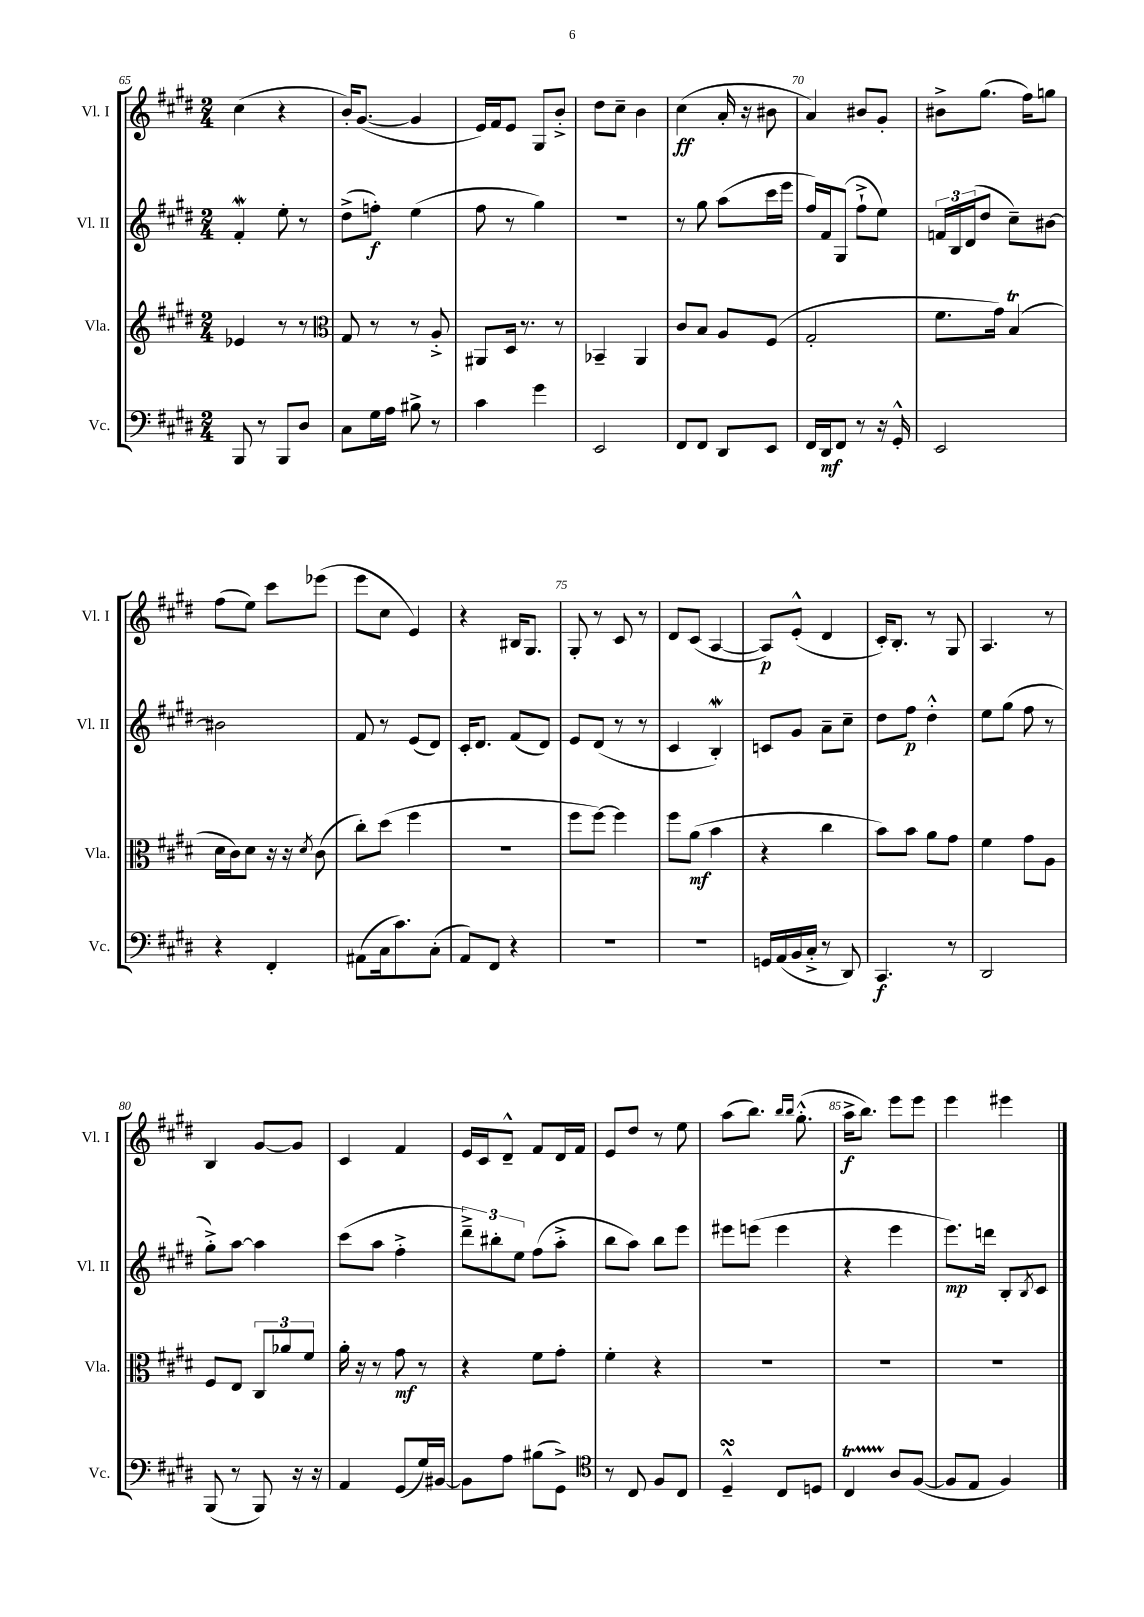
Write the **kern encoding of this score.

**kern	**dynam	**kern	**dynam	**kern	**dynam	**kern	**dynam
*part4	*part4	*part3	*part3	*part2	*part2	*part1	*part1
*staff4	*staff4	*staff3	*staff3	*staff2	*staff2	*staff1	*staff1
*I"Vc.	*	*I"Vla.	*	*I"Vl. II	*	*I"Vl. I	*
*I'Vc.	*	*I'Vla.	*	*I'Vl. II	*	*I'Vl. I	*
*clefF4	*	*clefG2	*	*clefG2	*	*clefG2	*
*k[f#c#g#d#]	*	*k[f#c#g#d#]	*	*k[f#c#g#d#]	*	*k[f#c#g#d#]	*
*M2/4	*	*M2/4	*	*M2/4	*	*M2/4	*
=65	=65	=65	=65	=65	=65	=65	=65
8BBB/	.	4e-X/	.	4f#W'/	.	(4cc#\	.
8r	.	.	.	.	.	.	.
8BBB/L	.	8r	.	8ee'\	.	4r	.
8D#/J	.	8r	.	8r	.	.	.
=66	=66	=66	=66	=66	=66	=66	=66
*	*	*clefC3	*	*	*	*	*
8C#\L	.	8G#/	.	(8dd#^\L	.	16b'/KL)	.
.	.	.	.	.	.	([8.g#/J	.
16G#\L	.	8r	.	8ffn'\J)	f	.	.
16A\JJ	.	.	.	.	.	.	.
8B#X^\	.	8r	.	(4ee\	.	4g#/]	.
8r	.	8A'^/	.	.	.	.	.
=67	=67	=67	=67	=67	=67	=67	=67
4c#\	.	8AA#X/L	.	8ff#\	.	16e/LL)	.
.	.	.	.	.	.	16f#/J	.
.	.	16D#/Jk	.	8r	.	8e/J	.
.	.	8.r	.	.	.	.	.
4g#\	.	.	.	4gg#\)	.	8G#/L	.
.	.	8r	.	.	.	8b'^/J	.
=68	=68	=68	=68	=68	=68	=68	=68
2EE/	.	4BB-X~/	.	2r	.	8dd#\L	.
.	.	.	.	.	.	8cc#~\J	.
.	.	4AA/	.	.	.	4b\	.
=69	=69	=69	=69	=69	=69	=69	=69
8FF#/L	.	8c#/L	.	8r	.	(4cc#\	ff
8FF#/J	.	8B/J	.	8gg#\	.	.	.
8DD#/L	.	8A/L	.	(8aa\L	.	16a'/	.
.	.	.	.	.	.	16r	.
8EE/J	.	(8F#/J	.	16ccc#\L	.	8b#X\	.
.	.	.	.	16eee\JJ	.	.	.
=70	=70	=70	=70	=70	=70	=70	=70
16FF#/LL	.	2G#'/	.	16ff#/LL)	.	4a/)	.
16DD#/J	mf	.	.	16f#/J	.	.	.
8FF#/J	.	.	.	(8G#/J	.	.	.
8r	.	.	.	8ff#`^\L	.	8b#X/L	.
16r	.	.	.	8ee\J)	.	8g#'/J	.
16GG#'^^/	.	.	.	.	.	.	.
=71	=71	=71	=71	=71	=71	=71	=71
2EE/	.	8.f#\L	.	24fn/LL	.	8b#X^\L	.
.	.	.	.	24B/	.	.	.
.	.	.	.	(24d#/J	.	.	.
.	.	.	.	8dd#/J	.	(8.gg#\J	.
.	.	16g#\Jk)	.	.	.	.	.
.	.	(4BT/	.	8cc#~\L)	.	.	.
.	.	.	.	.	.	16ff#\KL)	.
.	.	.	.	[8b#X\J	.	8ggn\J	.
!!LO:LB:g=z
=72	=72	=72	=72	=72	=72	=72	=72
4r	.	16d#\LL	.	2b#X\]	.	(8ff#\L	.
.	.	16c#\J)	.	.	.	.	.
.	.	8d#\J	.	.	.	8ee\J)	.
4FF#'/	.	16r	.	.	.	8ccc#\L	.
.	.	16r	.	.	.	.	.
.	.	8qd#/	.	.	.	.	.
.	.	(8c#\	.	.	.	(8eee-X\J	.
=73	=73	=73	=73	=73	=73	=73	=73
(8AA#X\L	.	8cc#'\L)	.	8f#/	.	8eee\L	.
16C#\k	.	(8dd#\J	.	8r	.	8cc#\J	.
8.c#\)	.	.	.	.	.	.	.
.	.	4ff#\	.	(8e/L	.	4e/)	.
(8C#'\J	.	.	.	8d#/J)	.	.	.
=74	=74	=74	=74	=74	=74	=74	=74
8AA/L)	.	2r	.	16c#'/KL	.	4r	.
.	.	.	.	8.d#/J	.	.	.
8FF#/J	.	.	.	.	.	.	.
4r	.	.	.	(8f#/L	.	16B#X/KL	.
.	.	.	.	.	.	8.G#/J	.
.	.	.	.	8d#/J)	.	.	.
=75	=75	=75	=75	=75	=75	=75	=75
2r	.	8ff#\L	.	8e/L	.	8G#'/	.
.	.	[8ff#\J)	.	(8d#/J	.	8r	.
.	.	4ff#\]	.	8r	.	8c#/	.
.	.	.	.	8r	.	8r	.
=76	=76	=76	=76	=76	=76	=76	=76
2r	.	8ff#\L	.	4c#/	.	8d#/L	.
.	.	(8a\J	mf	.	.	(8c#/J	.
.	.	4b\	.	4BW'/)	.	[4A/	.
=77	=77	=77	=77	=77	=77	=77	=77
16GGn/LL	.	4r	.	8cn/L	.	8A/L])	p
(16AA/	.	.	.	.	.	.	.
16BB/	.	.	.	8g#/J	.	(8e'^^/J	.
16C#'^/JJ	.	.	.	.	.	.	.
8r	.	4cc#\	.	8a~\L	.	4d#/	.
8DD#/)	.	.	.	8cc#~\J	.	.	.
=78	=78	=78	=78	=78	=78	=78	=78
4.CC#/	f	8b\L)	.	8dd#\L	.	16c#'/KL)	.
.	.	.	.	.	.	8.B'/J	.
.	.	8b\J	.	8ff#\J	p	.	.
.	.	8a\L	.	4dd#'^^\	.	8r	.
8r	.	8g#\J	.	.	.	8G#/	.
=79	=79	=79	=79	=79	=79	=79	=79
2DD#/	.	4f#\	.	8ee\L	.	4.A/	.
.	.	.	.	(8gg#\J	.	.	.
.	.	8g#\L	.	8ff#\	.	.	.
.	.	8A\J	.	8r	.	8r	.
!!LO:LB:g=z
=80	=80	=80	=80	=80	=80	=80	=80
(8BBB/	.	8F#/L	.	8gg#'^\L)	.	4B/	.
8r	.	8E/J	.	[8aa\J	.	.	.
8BBB/)	.	12C#/L	.	4aa\]	.	[8g#/L	.
.	.	12a-X/	.	.	.	.	.
16r	.	.	.	.	.	8g#/J]	.
.	.	12f#/J	.	.	.	.	.
16r	.	.	.	.	.	.	.
=81	=81	=81	=81	=81	=81	=81	=81
4AA/	.	16a'\	.	(8ccc#\L	.	4c#/	.
.	.	16r	.	.	.	.	.
.	.	8r	.	8aa\J	.	.	.
(8GG#/L	.	8g#\	mf	4ff#'^\	.	4f#/	.
16G#/L)	.	8r	.	.	.	.	.
[16BB#X/JJ	.	.	.	.	.	.	.
=82	=82	=82	=82	=82	=82	=82	=82
8BB#\L]	.	4r	.	12ddd#~^\L)	.	16e/LL	.
.	.	.	.	.	.	16c#/J	.
.	.	.	.	12bb#X'\	.	.	.
8A\J	.	.	.	.	.	8d#~^^/J	.
.	.	.	.	12ee\J	.	.	.
(8B#X\L	.	8f#\L	.	(8ff#\L	.	8f#/L	.
8GG#^\J)	.	8g#'\J	.	8aa'^\J	.	16d#/L	.
.	.	.	.	.	.	16f#/JJ	.
=83	=83	=83	=83	=83	=83	=83	=83
*clefC4	*	*	*	*	*	*	*
8r	.	4f#'\	.	8bb\L	.	8e/L	.
8C#/	.	.	.	8aa\J)	.	8dd#/J	.
8F#/L	.	4r	.	8bb\L	.	8r	.
8C#/J	.	.	.	8eee\J	.	8ee\	.
=84	=84	=84	=84	=84	=84	=84	=84
4D#sSsS~^^/	.	2r	.	8eee#X\L	.	(8aa\L	.
.	.	.	.	(8eeen\J	.	8.bb\J)	.
8C#/L	.	.	.	4eee\	.	.	.
.	.	.	.	.	.	16qqbb/LL	.
.	.	.	.	.	.	16qqbb/JJ	.
.	.	.	.	.	.	(8.gg#'^^\	.
8Dn/J	.	.	.	.	.	.	.
=85	=85	=85	=85	=85	=85	=85	=85
4C#T/	.	2r	.	4r	.	16aa^\KL	f
.	.	.	.	.	.	8.bb\J)	.
8A/L	.	.	.	4eee\	.	8eee\L	.
([8F#/J	.	.	.	.	.	8eee\J	.
=86	=86	=86	=86	=86	=86	=86	=86
8F#/L]	.	2r	.	8.eee\L)	mp	4eee\	.
8E/J	.	.	.	.	.	.	.
.	.	.	.	16dddn\Jk	.	.	.
4F#/)	.	.	.	8B'/L	.	4eee#X\	.
.	.	.	.	8qB/	.	.	.
.	.	.	.	8c#/J	.	.	.
==	==	==	==	==	==	==	==
*-	*-	*-	*-	*-	*-	*-	*-
